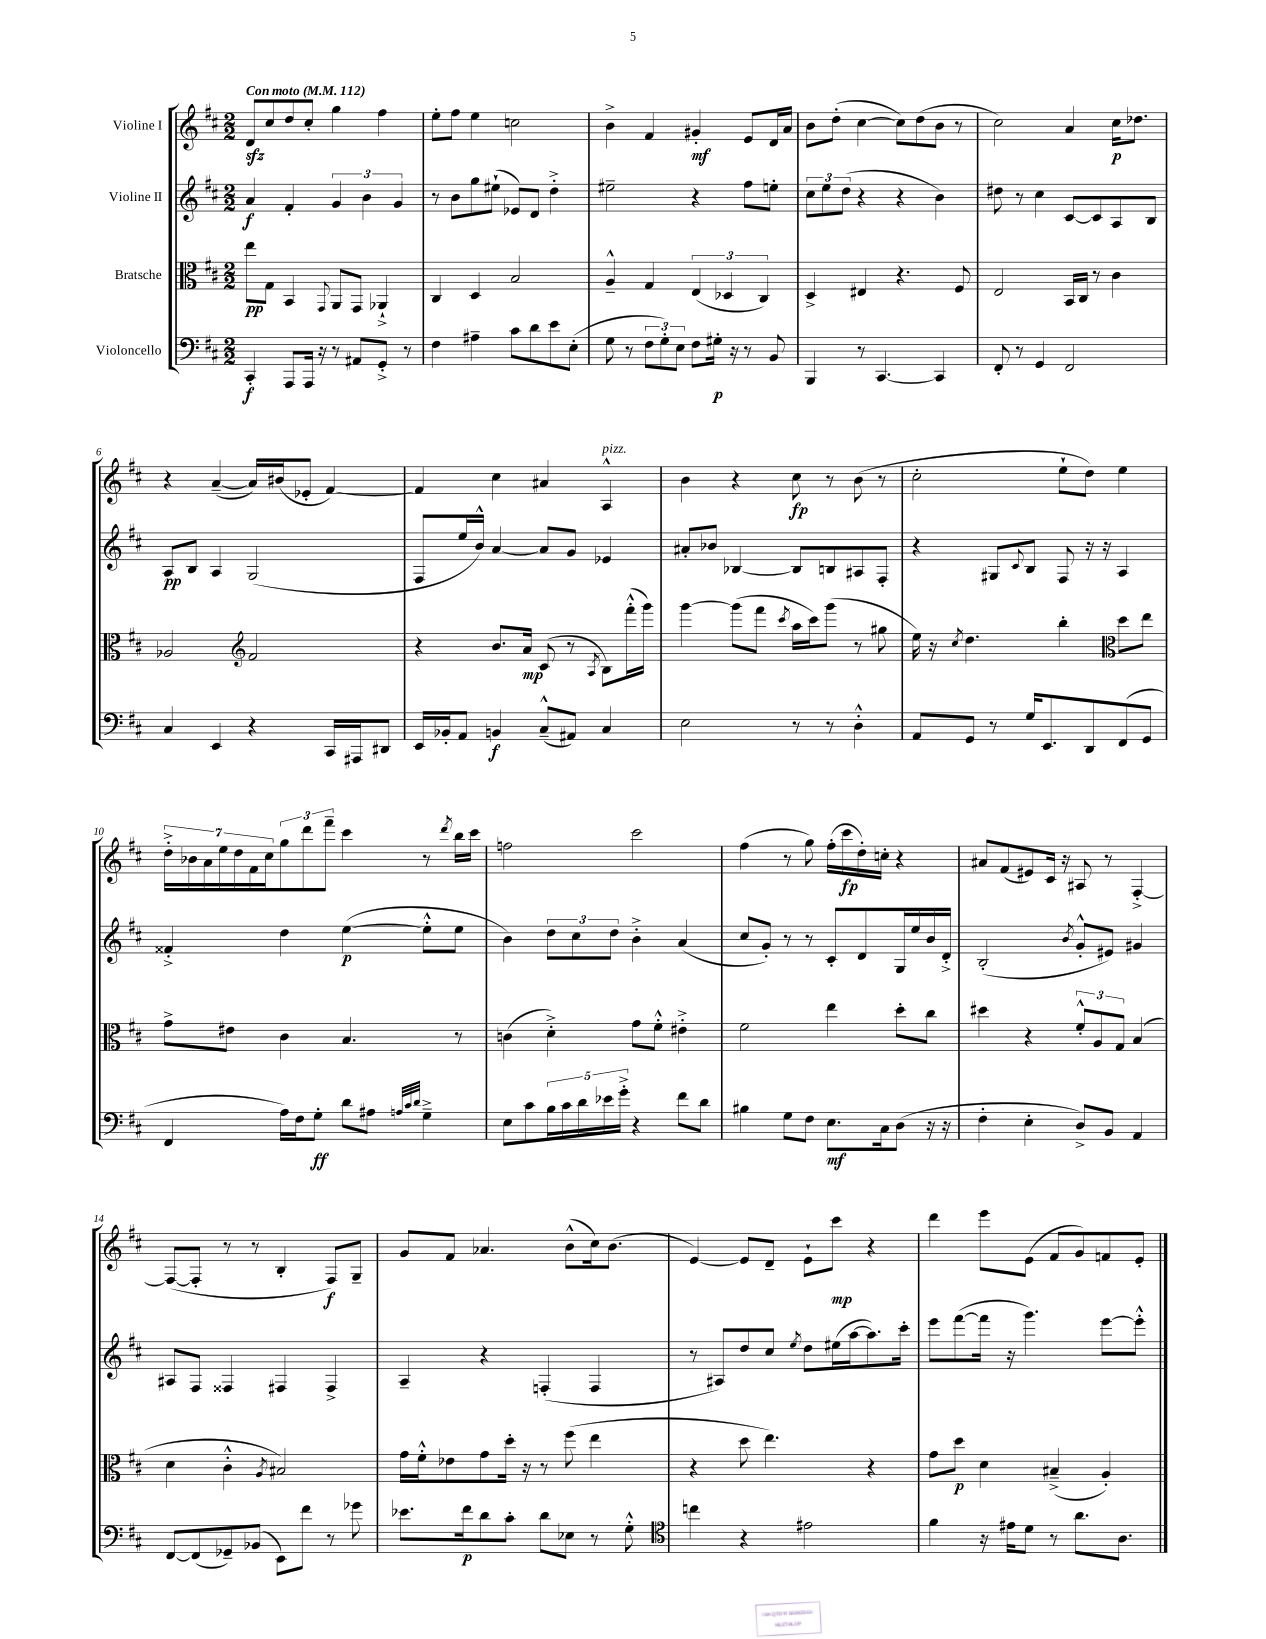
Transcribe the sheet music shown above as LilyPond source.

<<
\new StaffGroup <<
\new Staff = "s0" \with { instrumentName = "Violine I" } {
    \clef treble \key d \major \numericTimeSignature \time 2/2 \tempo "Con moto" 4 = 112
    d'8\sfz cis''8 d''8 cis''8-. g''4 fis''4 |
    e''8-. fis''8 e''4 c''2 |
    b'4-> fis'4 gis'4-.\mf e'8 d'16 a'16 |
    b'8 d''8-.( cis''4~ cis''8) d''8( b'8 r8 |
    cis''2) a'4 cis''16\p des''8. |
    r4 a'4~--( a'16) bis'16( ees'8-. fis'4~) |
    fis'4 cis''4 ais'4 a4-^^\markup { \italic "pizz." } |
    b'4 r4 cis''8\fp r8 b'8( r8 |
    cis''2-. e''8-! d''8) e''4 |
    \tuplet 7/4 { d''16-.-> bes'16 a'16 e''16 d''16 fis'16 cis''16 } \tuplet 3/2 { g''8 d'''8 fis'''8-- } cis'''4 r8 \acciaccatura { d'''8 } b''16 cis'''16 |
    f''2 cis'''2 |
    fis''4( r8 g''8) fis''16-.( cis'''16\fp d''16-.) c''16-. r4 |
    ais'8 fis'8( eis'8) cis'16 r16 ais8 r8 fis4~-.-> |
    fis8~( fis8-. r8 r8 b4-. fis8\f) g8-- |
    g'8 fis'8 aes'4. b'8-^( cis''16) b'8.( |
    e'4~) e'8 d'8-- e'8-! cis'''8\mp r4 |
    d'''4 e'''8 e'8( fis'8 g'8) f'8 e'8-. \bar "|." |
}
\new Staff = "s1" \with { instrumentName = "Violine II" } {
    \clef treble \key d \major \numericTimeSignature \time 2/2
    a'4\f fis'4-. \tuplet 3/2 { g'4 b'4 g'4 } |
    r8 b'8 g''8 eis''8-!( ees'8) d'8 d''4-.-> |
    eis''2-- r4 fis''8 e''8-. |
    \tuplet 3/2 { cis''8 e''8 d''8( } r4 r4 b'4) |
    dis''8 r8 cis''4 cis'8~ cis'8 a8 b8 |
    a8\pp b8 a4 g2( |
    fis8 e''16 b'16-^) a'4~ a'8 g'8 ees'4 |
    ais'8-. bes'8 bes4~ bes8 b8 ais8 fis8-. |
    r4 gis8 \appoggiatura { cis'8 } b8 fis8 r16 r16 a4 |
    fisis'4-.-> d''4 e''4~\p( e''8-.-^ e''8 |
    b'4) \tuplet 3/2 { d''8 cis''8 d''8 } b'4-.-> a'4( |
    cis''8 g'8-.) r8 r8 cis'8-. d'8 g16 e''16 b'16 d'16-.-> |
    b2-.( \acciaccatura { b'8 } g'8-.-^ eis'8) gis'4 |
    ais8 fis8 fisis4 fis4 fis4-> |
    a4-- r4 f4-.( f4 |
    r8 ais8) d''8 cis''8 \acciaccatura { e''8 } d''8 eis''16( a''16~ a''8.) cis'''16-. |
    e'''8 fis'''8~( fis'''16 r16 g'''4.) e'''8~ e'''8-.-^ \bar "|." |
}
\new Staff = "s2" \with { instrumentName = "Bratsche" } {
    \clef alto \key d \major \numericTimeSignature \time 2/2
    e''8\pp g8 b,4 \appoggiatura { g,8 } a,8 g,8 aes,4-!-> |
    cis4 d4 b2 |
    a4---^ g4 \tuplet 3/2 { e4( des4 cis4) } |
    d4-> eis4 r4. fis8 |
    e2 b,16 cis16 r8 cis'4 |
    aes2 \clef treble fis'2 |
    r4 b'8. a'16\mp cis'8( r8 \acciaccatura { a8 } b8) fis'''16-.-^( g'''16) |
    g'''4~ g'''8( fis'''8 \acciaccatura { cis'''8 } a''16 cis'''16) g'''8( r8 gis''8 |
    e''16) r16 \acciaccatura { cis''8 } d''4. b''4-. \clef alto d''8 e''8 |
    g'8-> eis'8 cis'4 b4. r8 |
    c'4( d'4-.->) g'8 fis'8-.-^ eis'4-.-> |
    fis'2 e''4 d''8-. cis''8 |
    dis''4 r4 \tuplet 3/2 { fis'8-.-^ a8 g8 } b4( |
    d'4 cis'4-.-^ \acciaccatura { a8 } bis2) |
    g'16 fis'16-.-^ ees'8 g'8 d''16-. r16 r8 fis''8( e''4 |
    r4 d''8 e''4.) r4 |
    g'8 d''8\p d'4 bis4--->( a4-.) \bar "|." |
}
\new Staff = "s3" \with { instrumentName = "Violoncello" } {
    \clef bass \key d \major \numericTimeSignature \time 2/2
    cis,4-.\f a,,8 a,,16 r16 r8 ais,8 g,8-.-> r8 |
    fis4 ais4-- cis'8 d'8 e'8 e8-.( |
    g8 r8 \tuplet 3/2 { fis8 g8-.) e8 } fis8 gis16-.\p r16 r8 b,8 |
    b,,4 r8 cis,4.~ cis,4 |
    fis,8-. r8 g,4 fis,2 |
    cis4 e,4 r4 cis,16 ais,,16 dis,8 |
    e,16 bes,16-. a,8 b,4\f cis8---^( ais,8) cis4 |
    e2 r8 r8 d4-.-^ |
    a,8 g,8 r8 g16 e,8. d,8 fis,8( g,8 |
    fis,4 a16) fis16 g8-.\ff d'8 ais8 \grace { a32 cis'32 d'32 } g4---> |
    e8 cis'8 \tuplet 5/4 { b16 cis'16 d'16 ees'16 g'16-.-> } r4 fis'8 d'8 |
    bis4 g8 fis8 e8.\mf cis16 d8( r16 r16 |
    fis4-. e4-. d8->) b,8 a,4 |
    fis,8~ fis,8( ges,8--) bes,8( e,8) fis'8 r8 ges'8 |
    ees'8. fis'16\p d'8 cis'8-. d'8 ees8 r8 g8-.-^ |
    \clef tenor c''4 r4 eis'2 |
    fis'4 r16 eis'16 d'8 r8 a'8. a8. \bar "|." |
}
>>
>>
